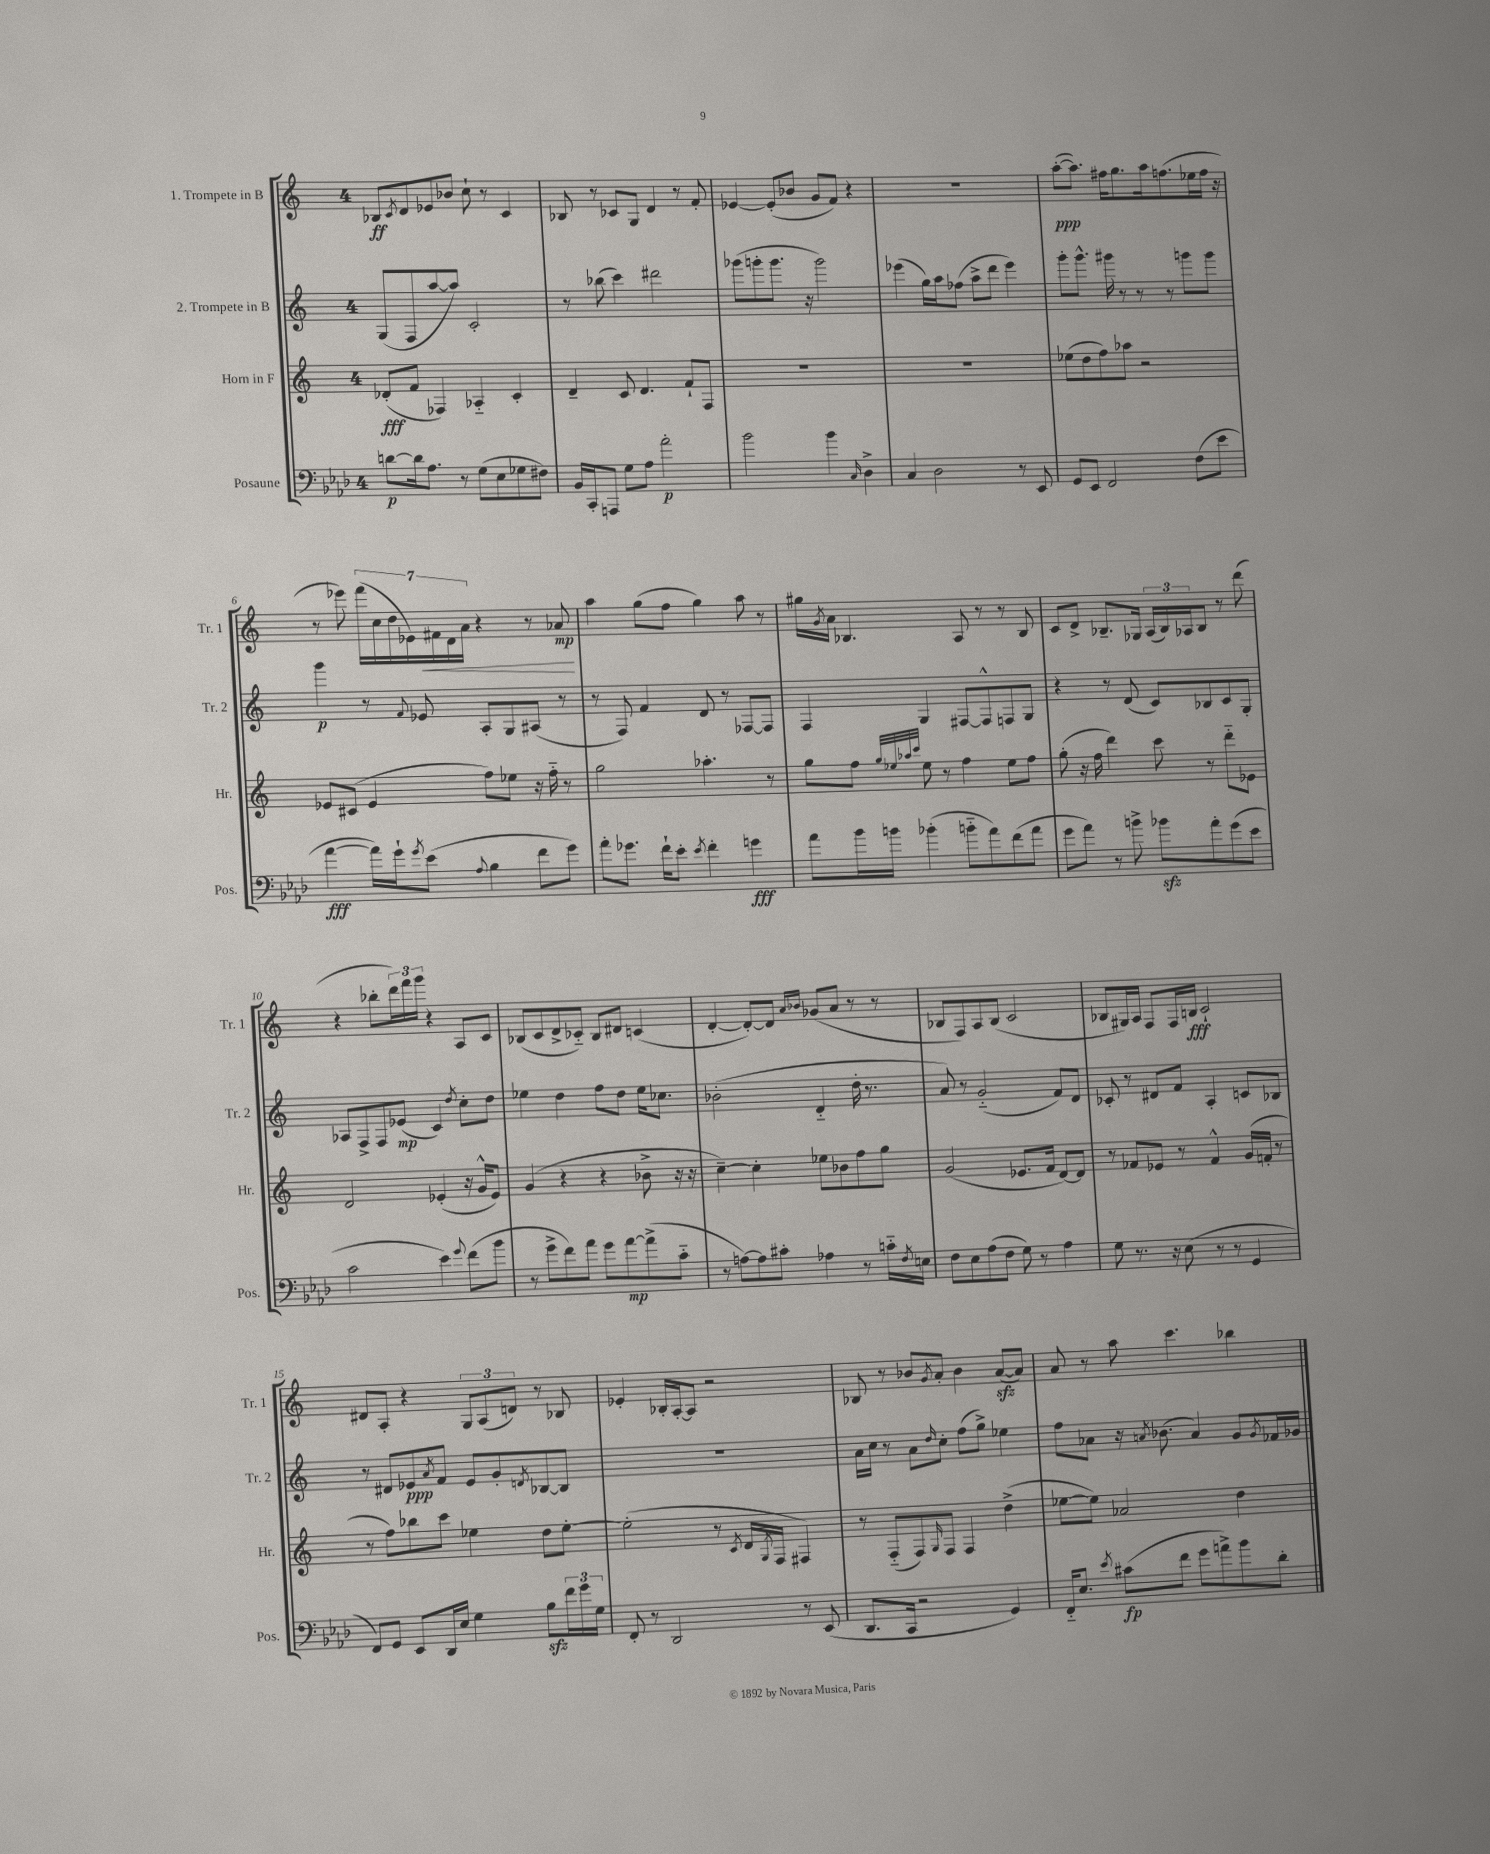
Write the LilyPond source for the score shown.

<<
\new StaffGroup <<
\new Staff = "s0" \with { instrumentName = "1. Trompete in B" shortInstrumentName = "Tr. 1" } {
    \clef treble \key c \major \once \override Staff.TimeSignature.style = #'single-digit \time 4/4
    bes8\ff \acciaccatura { c'8 } d'8 ees'8 bes'8 c''8-! r8 c'4 |
    bes8 r8 ces'8 g8 d'4 r8 f'8-. |
    ees'4~ ees'8-.( bes'8 g'8 f'8) r4 |
    R1 |
    a''8~-.\ppp( a''8.) fis''16 g''8. a''16 f''8.( ees''16 f''16 r16 |
    r8 ees'''8) \tuplet 7/4 { f'''16( c''16 d''16 ees'16) fis'16\< d'16 a'16 } r4 r8 aes'8\mp\! |
    a''4 g''8( f''8 g''4) a''8 r8 |
    gis''16 \acciaccatura { g'8 } a'16 bes4. a8 r8 r8 bes8 |
    c'8 d'8-> bes8.-- ges16 \tuplet 3/2 { a16( bes16) aes16 } bes8 r8 d'''8( |
    r4 bes''8-. \tuplet 3/2 { d'''16) f'''16 g'''16 } r4 a8 c'8 |
    bes8( c'8 d'8-> ces'8-_) bes8 dis'8 c'4( |
    d'4~-. d'8~-.) d'8 \grace { a'16 bes'16 } ges'8( a'8 r8 r8 |
    bes8 f8) a8 bes8( c'2 |
    bes8 gis16) a16 f8 f16 b16\fff c'2-! |
    dis'8 a8-. r4 \tuplet 3/2 { g8 a8( d'8) } r8 bes8 |
    ees'4-. bes16-. a16~-. a8 r2 |
    bes8 r8 bes'8 \acciaccatura { g'8 } a'8-. bes'4 a'8~\sfz( a'8) |
    a'8 r8 a''8 c'''4. bes''4 \bar "|." |
}
\new Staff = "s1" \with { instrumentName = "2. Trompete in B" shortInstrumentName = "Tr. 2" } {
    \clef treble \key c \major \once \override Staff.TimeSignature.style = #'single-digit \time 4/4
    g8( f8 a''8~ a''8) c'2-. |
    r8 bes''8( c'''4) dis'''2 |
    ges'''8( g'''8-. g'''8. r16 g'''2) |
    ees'''4( g''16) a''16 fes''8( a''8-> d'''8 ees'''4) |
    g'''8-. g'''8.-^ gis'''16 r8 r8 r8 g'''8 g'''8 |
    g'''4\p r8 \appoggiatura { f'8 } ees'8 a8-. g8 ais8( r8 |
    r8 f8) f'4 d'8 r8 fes8~ fes8 |
    f4 g4 fis8~ fis8-^ f8 g8 |
    r4 r8 d'8( c'8) bes8 c'8 g8-. |
    aes8 f8-> f8 ees'8\mp( c'4) \acciaccatura { d''8 } c''8-. d''8 |
    ees''4 d''4 f''8 d''8 ees''16 ces''8. |
    bes'2-.( d'4-_ d''16-. r8. |
    a'8) r8 g'2-_( f'8) d'8 |
    ces'8-. r8 dis'8 f'8 a4-. c'8 bes8 |
    r8 dis'8 ees'8\ppp \acciaccatura { a'8 } f'8 ees'8 g'8-. \acciaccatura { d'8 } bes8~ bes8 |
    R1 |
    a'16 c''16 r8 a'8 \grace { d''16 } c''8-. f''8( g''8->) ees''4 |
    f''8 aes'8 r16 \acciaccatura { a'8 } bes'8.( a'4) g'8 \acciaccatura { g'8 } fes'16 ges'16 \bar "|." |
}
\new Staff = "s2" \with { instrumentName = "Horn in F" shortInstrumentName = "Hr." } {
    \clef treble \key c \major \once \override Staff.TimeSignature.style = #'single-digit \time 4/4
    des'8-.\fff( f'8 fes4) aes4-_ c'4-. |
    d'4-- c'8 d'4. f'8-! f8 |
    R1 |
    R1 |
    ees''8( d''8 f''8) aes''8 r2 |
    ees'8 cis'8( ees'4 f''8) ees''8 r16 f''16-_ r8 |
    g''2 aes''4.-. r8 |
    g''8 f''8 \grace { g''32 ees''32 aes''32 c'''32 } ees''8 r8 f''4 ees''8 f''8 |
    g''8-.( r16 f''16 d'''4) c'''8 r8 d'''8-_ ees'8 |
    d'2 ees'4-.( r16 g'16-^ ees'8) |
    g'4( r4 r4 bes'8-> r16 r16 |
    c''4~--) c''4-. ees''8 bes'8 f''8 g''8 |
    g'2( ees'8. f'16 d'8~) d'8 |
    r8 fes'8 ees'8 r8 fes'4-^ g'16( f'16-. r8 |
    r8 f''8) bes''8 c'''8 ees''4 d''8 ees''8~-. |
    ees''2-.( r8 \acciaccatura { c'8 } d'16 \acciaccatura { g8 } f16 fis4) |
    r8 f8-_( f8) \grace { g16 } f8 f4 d''4->( |
    ees''8~ ees''8) aes'2 d''4 \bar "|." |
}
\new Staff = "s3" \with { instrumentName = "Posaune" shortInstrumentName = "Pos." } {
    \clef bass \key aes \major \once \override Staff.TimeSignature.style = #'single-digit \time 4/4
    d'8~\p d'16 aes8. r8 g8( ees8 ges8 fis8) |
    bes,16 c,16-. a,,8 g8 aes8 aes'2-.\p |
    bes'2 bes'4 \grace { c16 } des4-> |
    c4 des2 r8 ees,8 |
    g,8 ees,8 f,2 f8( ees'8 |
    aes'4~\fff aes'16) g'16-! \acciaccatura { g'8 } ees'8( \appoggiatura { aes8 } bes4 f'8 g'8) |
    aes'8-. ges'8. f'16-! ees'8-. \acciaccatura { ees'8 } f'4-. g'4\fff |
    aes'8 bes'16 b'16 bes'4-.( b'8-_ aes'8) f'8( aes'8 |
    g'8 aes'8) r8 b'8-> bes'8\sfz aes'8-. g'8( ees'8 |
    c'2 ees'4) \appoggiatura { g'8 } f'8( bes'8 |
    r8 g'8-> f'8) aes'8 g'8 aes'8~\mp aes'8->( c'8-_ |
    r8 a8~) a8 cis'8-. aes4 r8 c'16-_ \acciaccatura { f8 } e16 |
    f8 ees8 aes8( f8 g8) r8 aes4 |
    g8 r8. r16 ees8( r8 r8 g,4 |
    f,8) g,8 ees,8 des,16 ees16 g4 bes8\sfz \tuplet 3/2 { f'16 g'16 g16 } |
    f,8-. r8 des,2 r8 ees,8( |
    des,8. c,16 r2 g,4) |
    f,16-_ ees8. \acciaccatura { ees'8 } cis'8\fp( f'8 g'8 a'8->) bes'8 des'8-. \bar "|." |
}
>>
>>
